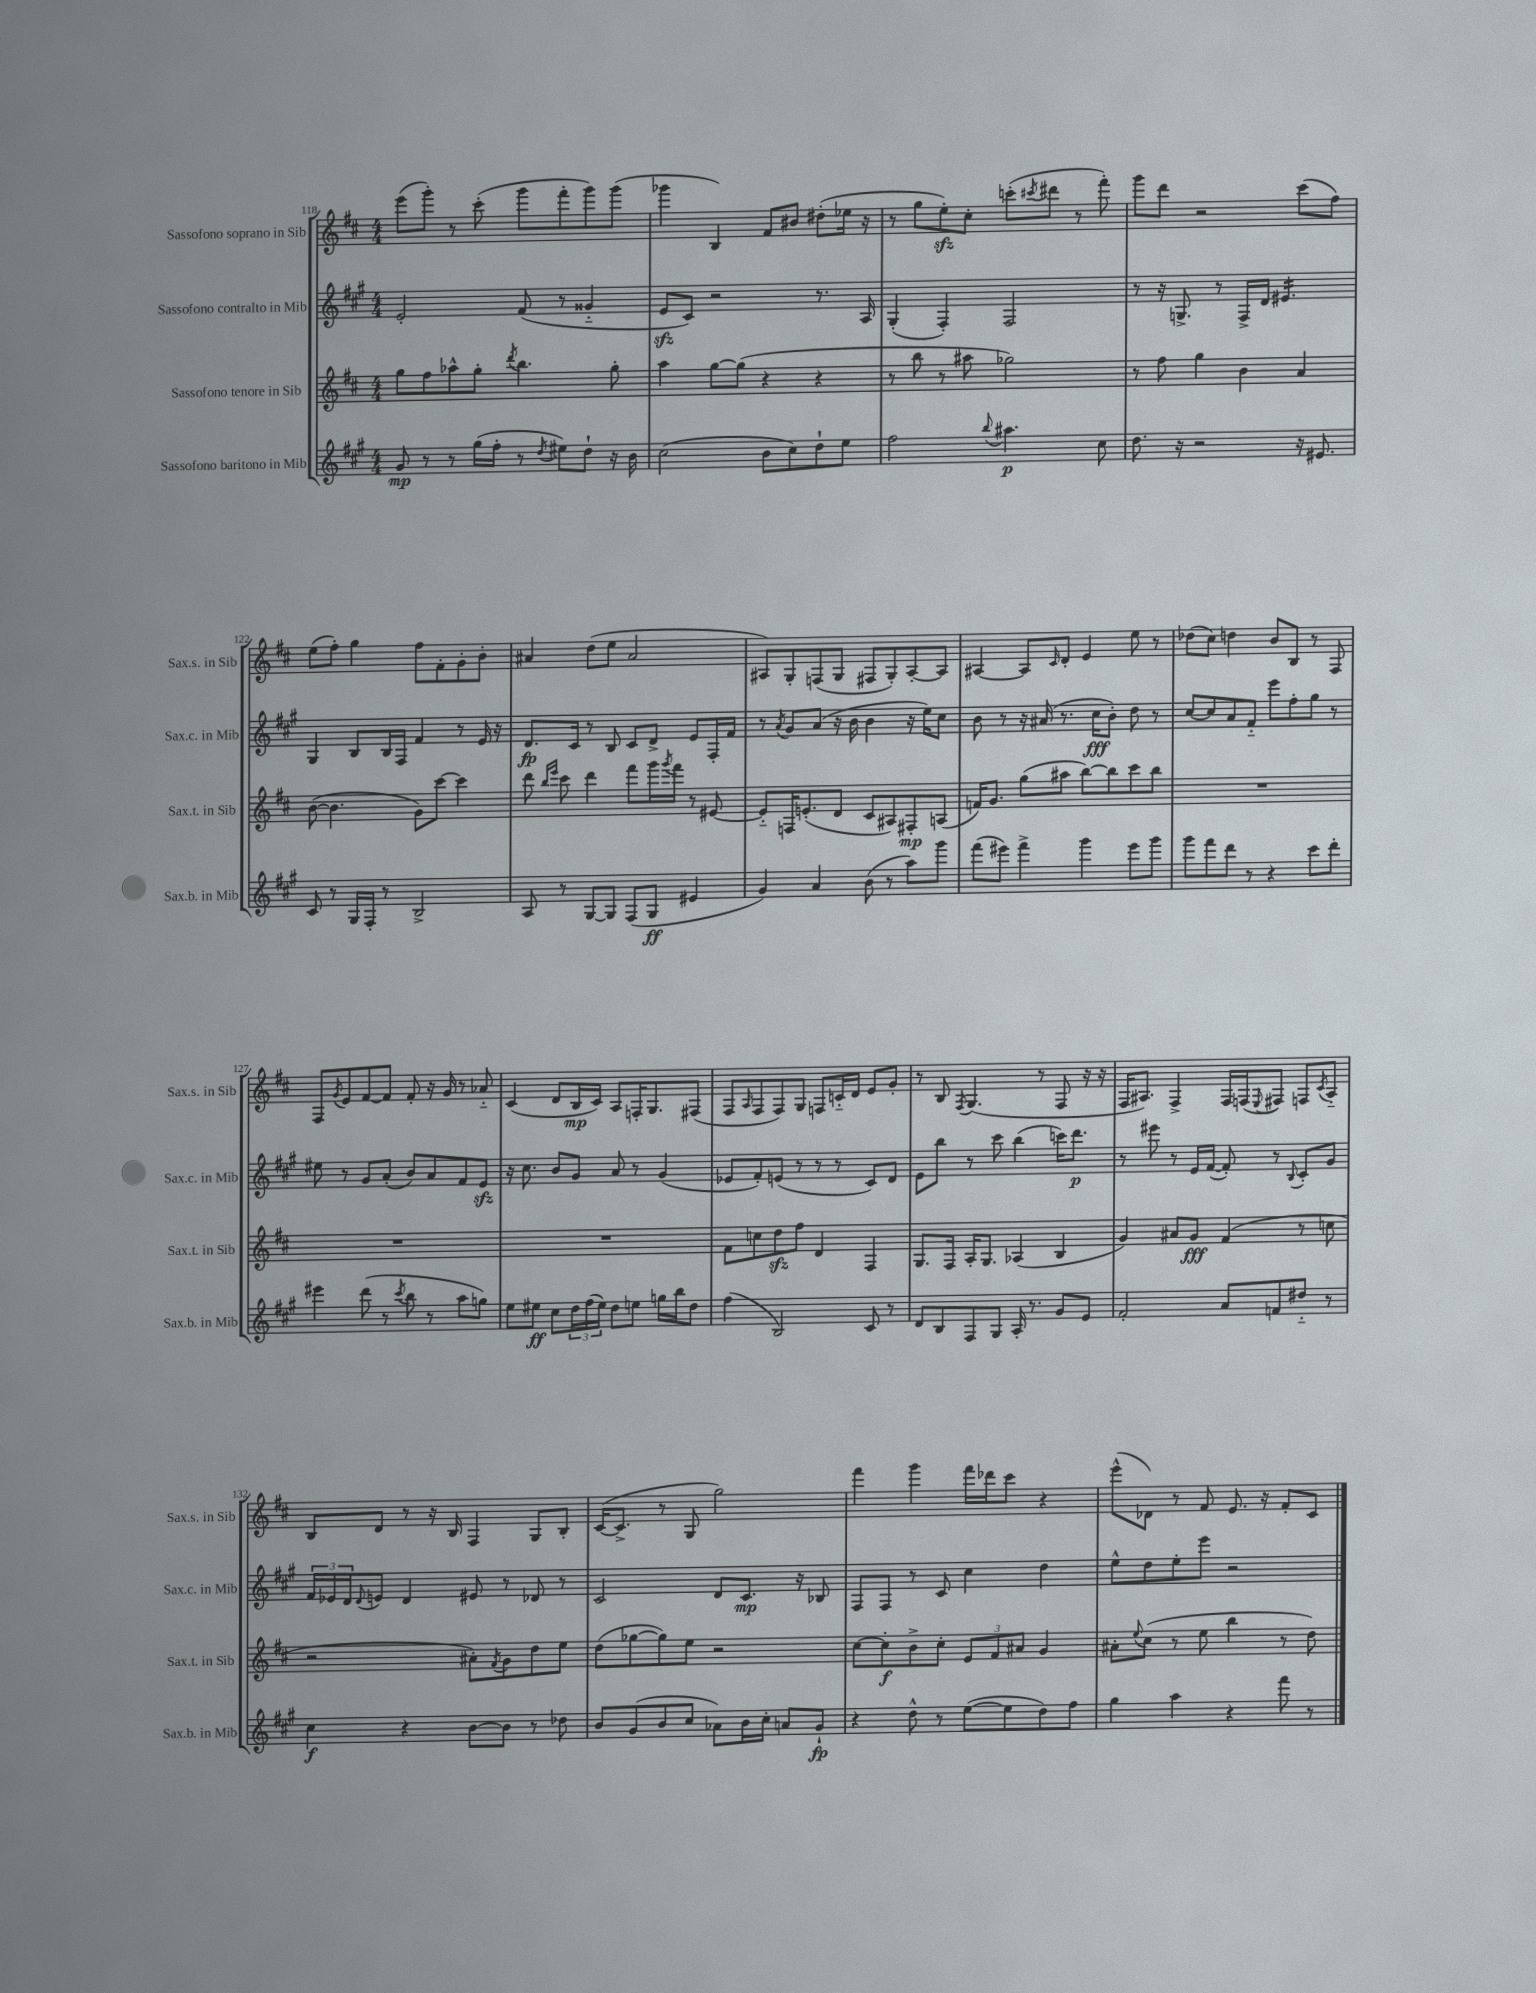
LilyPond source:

<<
\new StaffGroup <<
\new Staff = "s0" \with { instrumentName = "Sassofono soprano in Sib" shortInstrumentName = "Sax.s. in Sib" } {
    \clef treble \key d \major \numericTimeSignature \time 4/4
    e'''8( g'''8-.) r8 cis'''8-.( g'''8 fis'''8-. g'''8) g'''8( |
    ges'''4 b4) fis'8 bis'8 dis''8-.( ees''16 r16 |
    r8 g''8 e''8-.\sfz) cis''8-. c'''8-.( \acciaccatura { cis'''8 } dis'''8 r8 fis'''8-.) |
    g'''8 d'''8 r2 cis'''8( fis''8) |
    e''8( fis''8-.) g''4 fis''8 fis'8-. g'8-. b'8-. |
    ais'4 d''8( e''8 ais'2 |
    ais8) g8-. f8( g8 fis8 g8-.) ais8~-. ais8 |
    ais4~ ais8 \grace { cis'16 } d'8-. e'4 e''8 r8 |
    des''8( cis''8) d''4 b'8 b8 r8 fis8 |
    fis8 \acciaccatura { g'8 } e'8 fis'8~ fis'8 fis'8-. r16 g'16 r8 aes'8-_ |
    cis'4( d'8 b16\mp cis'16) a8 f16-. g8. fis8( |
    fis8 \grace { a16 } fis8 fis8) g8 f8 c'16-_ d'16 e'8 g'8-. |
    r8 b8 \acciaccatura { fis8 } g4.( r8 fis8 r16 r16 |
    fis16 ais8.) fis4-> fis16 f16( \appoggiatura { e8 } fis8) f8 \acciaccatura { cis'8 } ais8-_ |
    b8 d'8 r8 r16 b16 fis4 g8 b8-. |
    cis'16~( cis'8.-> r8 g8 g''2) |
    fis'''4 g'''4 fis'''16 des'''16 cis'''8 r4 |
    e'''8-^( des'8) r8 fis'8 e'8. r16 fis'8-. cis'8 \bar "|." |
}
\new Staff = "s1" \with { instrumentName = "Sassofono contralto in Mib" shortInstrumentName = "Sax.c. in Mib" } {
    \clef treble \key a \major \numericTimeSignature \time 4/4
    e'2-. fis'8( r8 gisis'4-_ |
    e'8\sfz cis'8) r2 r8. a16 |
    gis4-.( fis4-.) fis2 |
    r8 r16 g8.-> r8 fis16-> d'16 eis'4.:16 |
    gis4 b8 b16 fis16 fis'4 r8 e'16 r16 |
    d'8.\fp cis'16 r8 b8 cis'8 d'8-> e'8 fis16-. fis'16 |
    r8 \acciaccatura { a'8 } gis'8 a'8( r16 b'16 b'4 r16 e''16) cis''8 |
    b'8 r8 r16 ais'16( r8. cis''16\fff b'8-.) d''8 r8 |
    cis''8~ cis''8 a'8 fis'8-_ e'''8 fis''8-. gis''8 r8 |
    eis''8 r8 gis'8 a'8-.( b'8) a'8 fis'8 e'8\sfz |
    r16 cis''8. b'8 gis'8 a'8 r8 gis'4( |
    ees'8 fis'8-.) e'8( r8 r8 r8 cis'8) d'8 |
    e'8 b''8 r8 cis'''8 b''4( c'''16) d'''8.\p |
    r8 eis'''8 r8 e'16 fis'16~( fis'8-.) r8 \appoggiatura { b8 } cis'8-. gis'8 |
    \tuplet 3/2 { fis'16 ees'16 d'16 } \appoggiatura { d'8 } e'8 d'4 eis'8 r8 des'8 r8 |
    cis'2 d'8 cis'8.\mp r16 bes8 |
    fis8 fis8 r8 cis'8 cis''4 d''4 |
    e''8-^ d''8 e''8-. e'''8 r2 \bar "|." |
}
\new Staff = "s2" \with { instrumentName = "Sassofono tenore in Sib" shortInstrumentName = "Sax.t. in Sib" } {
    \clef treble \key d \major \numericTimeSignature \time 4/4
    g''8 fis''8 aes''8-^ g''8-. \acciaccatura { d'''8 } b''4. g''8-. |
    a''4 g''8~ g''8( r4 r4 |
    r8 b''8 r8 ais''8 ges''2) |
    r8 fis''8 g''4 b'4 a'4 |
    b'8~( b'4. g'8) cis'''8~ cis'''4 |
    d'''8 \grace { b''16 e'''16 } cis'''8 d'''4 fis'''8 g'''16 \acciaccatura { g'''8 } fis'''16 r8 eis'8~ |
    eis'8-_ f16 e'8.-.( d'8 cis'8 ais8) fis8-.\mp a8( |
    f'16) g'8. g''8( ais''8 b''8~) b''8 cis'''8 b''8 |
    R1 |
    R1 |
    R1 |
    fis'8 c''8 d''8\sfz fis''8 d'4 fis4 |
    g8. fis16 a16-. g8. aes4( b4 |
    g'4) ais'8 g'8\fff fis'4( r8 c''8 |
    r2 ais'8-.) \acciaccatura { fis'8 } g'8 d''8 e''8 |
    d''8( ges''8~ ges''8) e''8 r2 |
    cis''8~ cis''8-.\f b'8-> cis''8-. \tuplet 3/2 { e'8 fis'8 ais'8 } g'4 |
    ais'8-. \appoggiatura { e''8 } cis''8( r8 e''8 b''4 r8 d''8) \bar "|." |
}
\new Staff = "s3" \with { instrumentName = "Sassofono baritono in Mib" shortInstrumentName = "Sax.b. in Mib" } {
    \clef treble \key a \major \numericTimeSignature \time 4/4
    gis'8\mp r8 r8 gis''16( fis''16-. r8 \acciaccatura { d''8 } eis''8) d''8-! r16 b'16 |
    cis''2( b'8 cis''8) d''8-! e''8 |
    fis''2 \appoggiatura { b''8 } ais''4.\p cis''8 |
    d''8. r16 r2 r16 eis'8. |
    cis'8 r8 gis16 fis16-. r8 b2-> |
    a8 r8 gis8~ gis8 fis8( gis8\ff eis'4 |
    gis'4) a'4 b'8( r8 a''8) gis'''8 |
    fis'''8( eis'''8) fis'''4-> gis'''4 eis'''8 gis'''8 |
    gis'''8 fis'''8 d'''8 r8 r4 cis'''8 d'''8-. |
    eis'''4 d'''8( r8 \acciaccatura { cis'''8 } b''8 r8 a''8 g''8) |
    e''8 eis''8\ff cis''8 \tuplet 3/2 { d''16 fis''16( eis''16) } d''8 e''8 g''16 b''16 d''8 |
    fis''4( b2) cis'8 r8 |
    d'8 b8 fis8 gis8 a16-. r8. gis'8 e'8 |
    fis'2-. a'8 f'8 dis''8-_ r8 |
    cis''4\f r4 b'8~ b'8 r8 des''8 |
    b'8 gis'8( b'8 cis''8 aes'8) b'16 cis''16-. a'8 gis'8-!\fp |
    r4 d''8-^ r8 e''8~( e''8 d''8) fis''8 |
    gis''4 a''4 r4 fis'''8 r8 \bar "|." |
}
>>
>>
\layout { \context { \Score currentBarNumber = #118 } }
